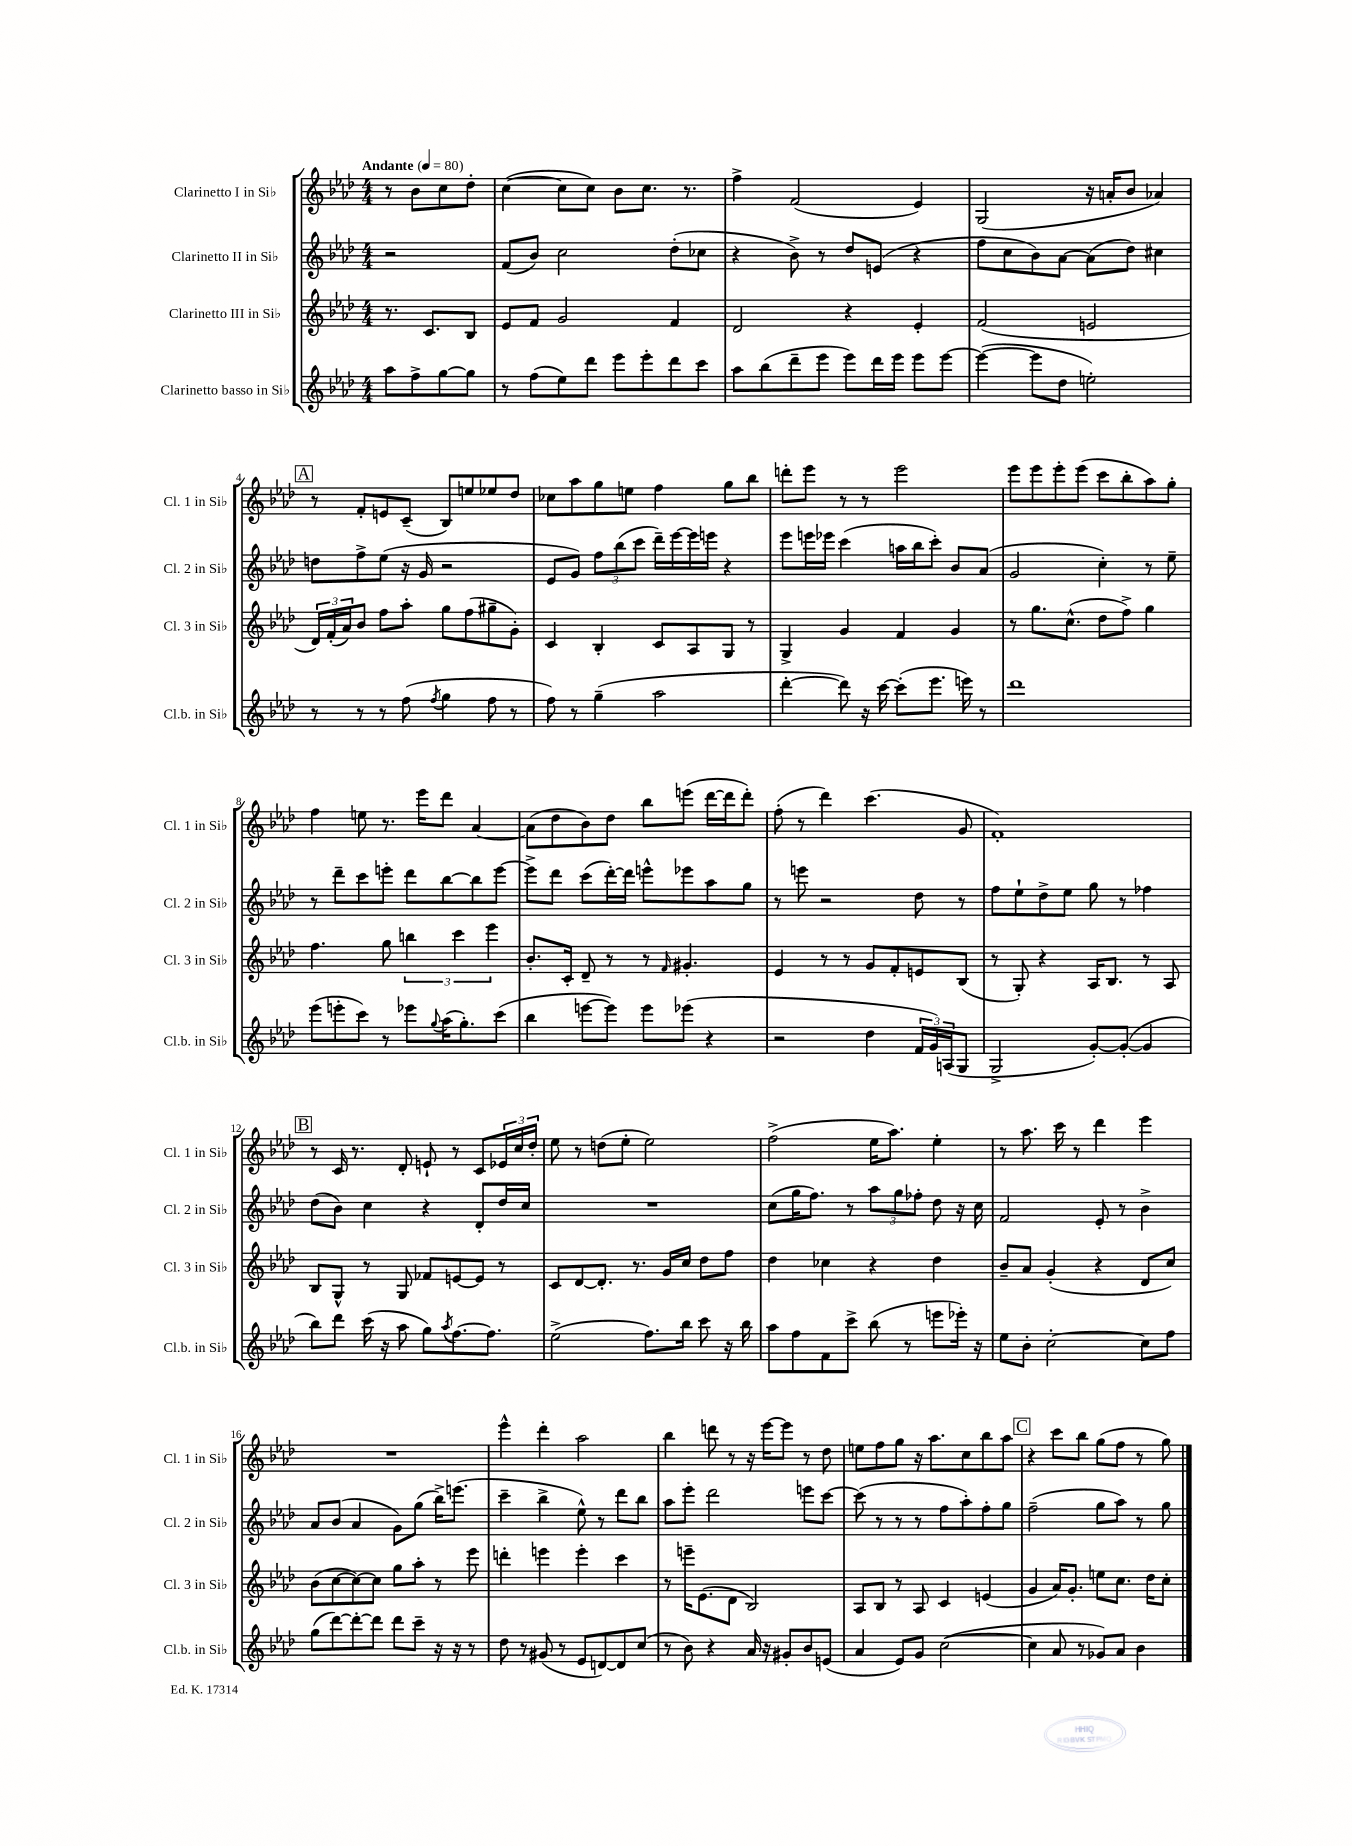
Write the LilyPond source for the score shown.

<<
\new StaffGroup <<
\new Staff = "s0" \with { instrumentName = "Clarinetto I in Sib" shortInstrumentName = "Cl. 1 in Sib" } {
    \clef treble \key aes \major \numericTimeSignature \time 4/4 \partial 2 \tempo "Andante" 4 = 80
    r8 bes'8 c''8 des''8-. |
    c''4~( c''8 c''8) bes'8 c''8. r8. |
    f''4-> f'2( ees'4) |
    g2( r16 a'16-. bes'8 aes'4) |
    \mark \markup { \box "A" } r8 f'8-. e'8 c'8--( bes8) e''8 ees''8 des''8 |
    ces''8 aes''8 g''8 e''8 f''4 g''8 bes''8 |
    d'''8-. ees'''8 r8 r8 ees'''2 |
    ees'''8 ees'''8 ees'''8-. ees'''8( c'''8 bes''8-. aes''8) g''8-. |
    f''4 e''8 r8. ees'''16 des'''8 aes'4~ |
    aes'8( des''8 bes'8) des''8 bes''8 e'''8( des'''16~ des'''16 des'''8-.) |
    f''8-.( r8 des'''4) c'''4.( g'8 |
    f'1-.) |
    \mark \markup { \box "B" } r8 c'16 r8. des'8-. e'8-! r8 c'8 \tuplet 3/2 { ees'16 c''16 des''16-. } |
    ees''8 r8 d''8( ees''8-. ees''2) |
    f''2->( ees''16 aes''8.) ees''4-. |
    r8 aes''8. c'''16 r8 des'''4 ees'''4 |
    R1 |
    ees'''4-^ des'''4-. aes''2 |
    bes''4 d'''8 r8 r16 ees'''16~ ees'''8 r8 des''8 |
    e''8 f''8 g''8 r16 aes''8. c''8 bes''8 aes''8 |
    \mark \markup { \box "C" } r4 c'''8 bes''8 g''8( f''8 r8 g''8) \bar "|." |
}
\new Staff = "s1" \with { instrumentName = "Clarinetto II in Sib" shortInstrumentName = "Cl. 2 in Sib" } {
    \clef treble \key aes \major \numericTimeSignature \time 4/4 \partial 2
    r2 |
    f'8( bes'8) c''2 des''8-.( ces''8 |
    r4 bes'8->) r8 des''8 e'8( r4 |
    f''8 c''8 bes'8) aes'8~ aes'8( des''8) cis''4 |
    \mark \markup { \box "A" } d''8 f''8-> ees''8( r16 g'16 r2 |
    ees'8 g'8) \tuplet 3/2 { f''8 bes''8( c'''8 } des'''16--) ees'''16~ ees'''16 e'''16 r4 |
    ees'''8 e'''16 ees'''16 c'''4( a''16 bes''16 c'''8-.) bes'8 aes'8( |
    g'2 c''4-.) r8 ees''8-- |
    r8 des'''8-- c'''8 e'''8-. des'''8 bes''8~ bes''8 e'''8~ |
    e'''8-> des'''8 c'''8( des'''16~-.) des'''16 e'''8-^ ees'''8 aes''8 g''8 |
    r8 e'''8 r2 des''8 r8 |
    f''8 ees''8-! des''8-> ees''8 g''8 r8 fes''4 |
    \mark \markup { \box "B" } des''8( bes'8) c''4 r4 des'8-. des''16 c''16 |
    R1 |
    c''8( g''16 f''8.) r8 \tuplet 3/2 { aes''8 g''8 fes''8-. } des''8 r16 c''16 |
    f'2 ees'8-. r8 bes'4-> |
    aes'8 bes'8( aes'4 g'8) g''8( bes''16->) e'''8.( |
    c'''4-- bes''4-> ees''8-^) r8 des'''8 bes''8 |
    aes''8 ees'''8-. des'''2 e'''8 c'''8~ |
    c'''8( r8 r8 r8 f''8 aes''8-.) f''8-. g''8 |
    \mark \markup { \box "C" } f''2--( g''8 aes''8) r8 g''8 \bar "|." |
}
\new Staff = "s2" \with { instrumentName = "Clarinetto III in Sib" shortInstrumentName = "Cl. 3 in Sib" } {
    \clef treble \key aes \major \numericTimeSignature \time 4/4 \partial 2
    r8. c'8. bes8 |
    ees'8 f'8 g'2 f'4 |
    des'2 r4 ees'4-. |
    f'2( e'2 |
    \mark \markup { \box "A" } \tuplet 3/2 { des'16) f'16-.( aes'16) } bes'8 f''8 aes''8-. g''8 f''8( gis''8-- g'8-.) |
    c'4 bes4-. c'8 aes8 g8 r8 |
    g4-> g'4 f'4 g'4 |
    r8 g''8. c''8.-^( des''8 f''8->) g''4 |
    f''4. g''8 \tuplet 3/2 { b''4 c'''4 ees'''4 } |
    bes'8.-. c'16-. des'8-- r8 r8 \grace { f'16 } gis'4.-. |
    ees'4 r8 r8 g'8 f'8-. e'8 bes8( |
    r8 g8-.) r4 aes16 bes8. r8 aes8 |
    \mark \markup { \box "B" } bes8 g8-^ r8 g8 fes'8 e'8~ e'8 r8 |
    c'8 des'8~ des'8.-. r8. g'16 c''16 des''8 f''8 |
    des''4 ces''4 r4 des''4 |
    bes'8-- aes'8 g'4-.( r4 des'8 c''8) |
    bes'8( c''8~ c''8~) c''8 g''8 aes''8-. r8 ees'''8 |
    d'''4-. e'''4 e'''4-. c'''4 |
    r8 e'''16-- ees'8.( des'8 bes2) |
    aes8 bes8 r8 aes8 c'4 e'4( |
    \mark \markup { \box "C" } g'4 aes'16) g'8.-. e''8 c''8. des''16 c''8-. \bar "|." |
}
\new Staff = "s3" \with { instrumentName = "Clarinetto basso in Sib" shortInstrumentName = "Cl.b. in Sib" } {
    \clef treble \key aes \major \numericTimeSignature \time 4/4 \partial 2
    aes''8 f''8-> g''8~ g''8 |
    r8 f''8( ees''8) des'''8 ees'''8 ees'''8-. des'''8 c'''8 |
    aes''8 bes''8( des'''8-- ees'''8 ees'''8) des'''16 ees'''16 ees'''8 ees'''8~ |
    ees'''4~( ees'''8 des''8 e''2-.) |
    \mark \markup { \box "A" } r8 r8 r8 f''8( \acciaccatura { f''8 } g''4 f''8 r8 |
    f''8) r8 g''4--( aes''2 |
    des'''4~-. des'''8) r16 c'''16~ c'''8-.( ees'''8. e'''16) r8 |
    des'''1 |
    ees'''8( e'''8-. c'''8) r8 ees'''8 \appoggiatura { g''8 } aes''16( g''8.-.) c'''8( |
    bes''4 e'''8~ e'''8) e'''8 ees'''8( r4 |
    r2 des''4 \tuplet 3/2 { f'16 g'16) a16( } g8 |
    g2-> g'8~-.) g'8~-.( g'4 |
    \mark \markup { \box "B" } bes''8) des'''8 c'''16( r16 aes''8 g''8) \acciaccatura { aes''8 } f''8.~ f''8. |
    ees''2->( f''8.) bes''16 c'''8 r16 bes''16 |
    aes''8 f''8 f'8 c'''8-> bes''8( r8 e'''8 ees'''16-.) r16 |
    ees''8 bes'8-. c''2~-. c''8 f''8 |
    g''8( des'''8~) des'''8~-. des'''8 des'''8 c'''8-- r16 r16 r8 |
    des''8 r8 gis'8( r8 ees'8 d'8~) d'8 c''8( |
    r8 bes'8) r4 aes'16 r16 gis'8-. bes'8 e'8( |
    aes'4 ees'8) g'8 c''2~( |
    \mark \markup { \box "C" } c''4 aes'8 r8 ges'8) aes'8 bes'4 \bar "|." |
}
>>
>>
